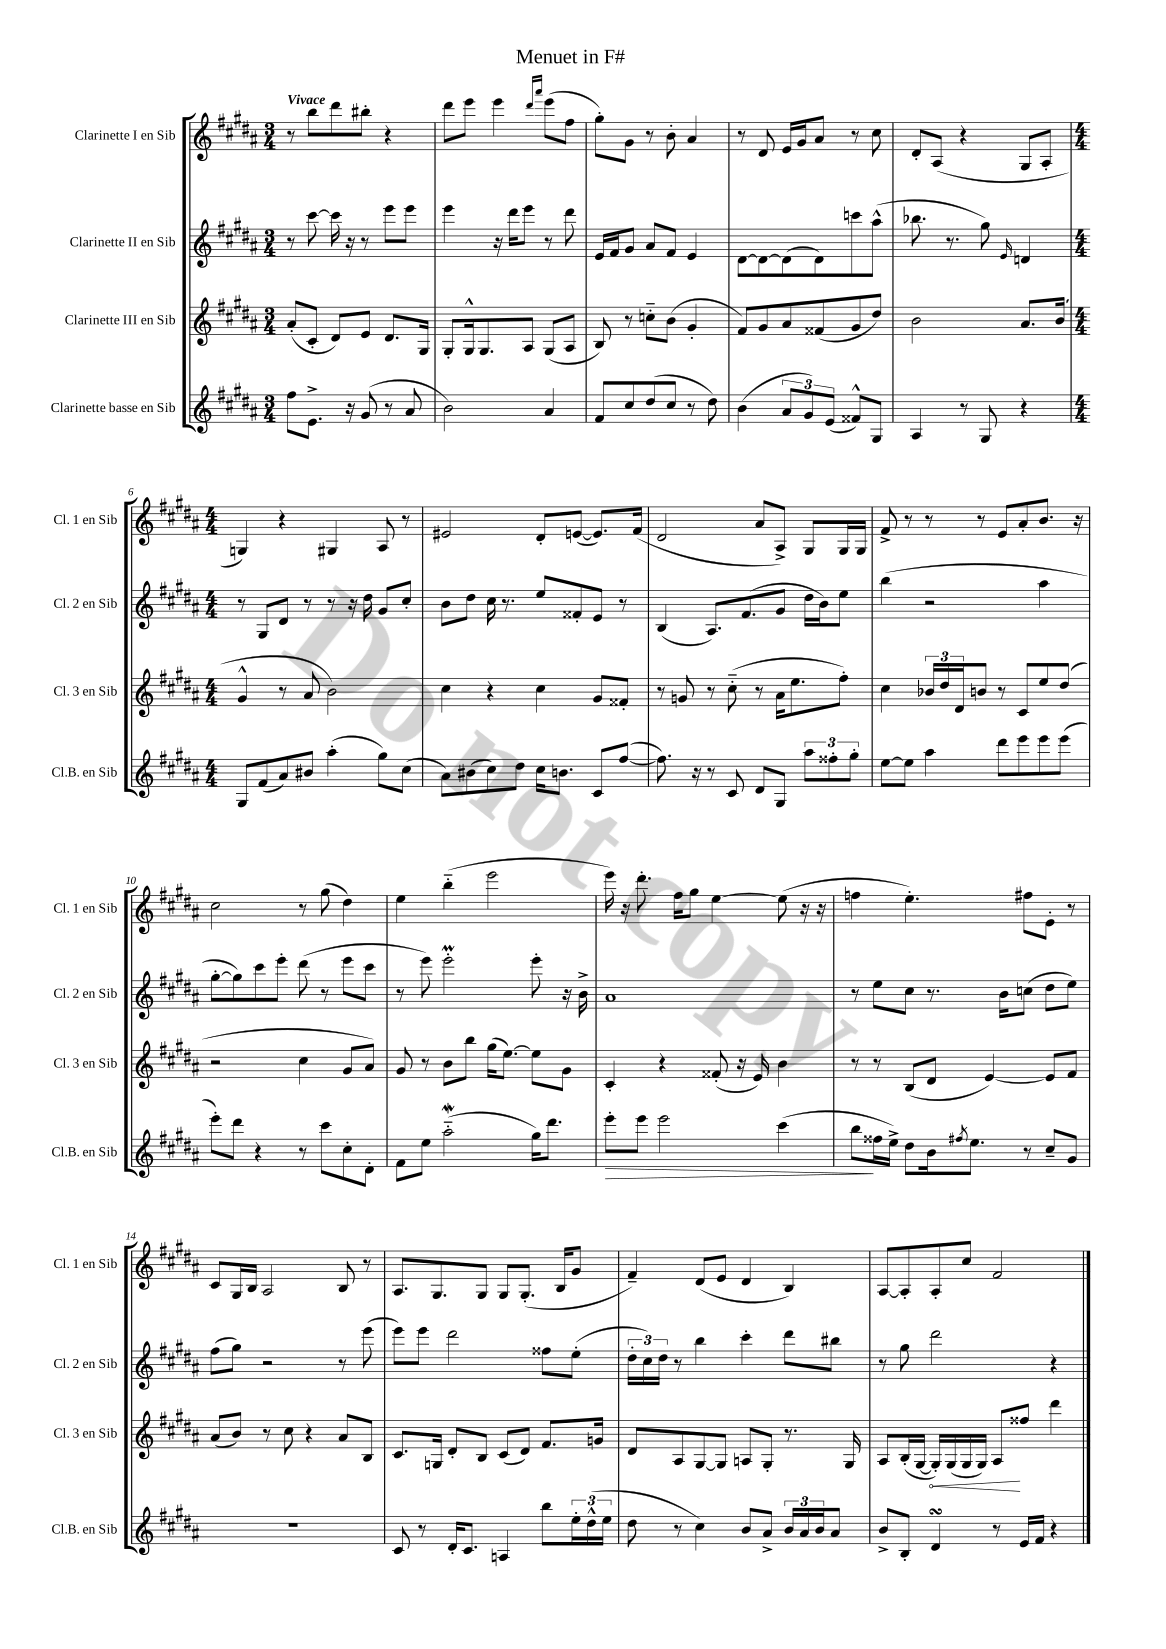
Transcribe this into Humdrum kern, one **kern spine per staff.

**kern	**kern	**kern	**kern
*staff4	*staff3	*staff2	*staff1
*clefG2	*clefG2	*clefG2	*clefG2
*k[f#c#g#d#a#]	*k[f#c#g#d#a#]	*k[f#c#g#d#a#]	*k[f#c#g#d#a#]
*M3/4	*M3/4	*M3/4	*M3/4
8ff#	(8a#'	8r	8r
8.e^	8c#'	[8ccc#	8bb
.	8d#)	16ccc#]	8ddd#
16r	.	16r	.
(8g#	8e	8r	8bb#'
8r	8.d#	8eee	4r
8a#	.	8eee	.
.	16G#	.	.
=	=	=	=
2b)	8G#'	4eee	8ddd#
.	16G#^^	.	8eee
.	8.G#	.	.
.	.	16r	4eee
.	.	16ddd#	.
.	8A#	8eee	.
.	.	.	16qqddd#
.	.	.	16qqaaa#
4a#	(8G#	8r	(8eee
.	8A#	8ddd#	8ff#
=	=	=	=
8f#	8B)	16e	8gg#')
.	.	16f#	.
8cc#	8r	8g#	8g#
(8dd#	8cc'~	8a#	8r
8cc#	(8b	8f#	8b'
8r	4g#'	4e	4a#
8dd#)	.	.	.
=	=	=	=
(4b	8f#)	[8d#	8r
.	8g#	8d#_	8d#
12a#	8a#	(8d#]	16e
.	.	.	16g#
12g#)	.	.	.
.	(8f##	8d#)	8a#
(12e	.	.	.
8f##^^)	8g#	8ccc	8r
8G#	8dd#)	(8aa#^^	8cc#
=	=	=	=
4A#	2b	8.bb-	8d#'
.	.	.	(8A#
.	.	8.r	.
8r	.	.	4r
8G#	.	8gg#)	.
.	.	16qqe	.
4r	8.a#	4d	8G#
.	.	.	8A#'
.	(16b	.	.
=	=	=	=
*M4/4	*M4/4	*M4/4	*M4/4
8G#	4g#^^	8r	4G)
(8f#	.	8G#	.
8a#)	8r	8d#	4r
8b#	8a#	8r	.
(4aa#'	2b)	8r	4G#
.	.	16r	.
.	.	16dd#	.
8gg#)	.	8g#	8A#
(8cc#	.	8cc#'	8r
=	=	=	=
8a#)	4cc#	8b	2e#
(8b#	.	8dd#	.
8cc#)	4r	16cc#	.
.	.	8.r	.
8dd#	.	.	.
16cc#	4cc#	8ee	8d#'
8.b	.	.	.
.	.	8f##'	([8e
8c#	8g#	8e	8.e])
([8ff#	8f##'	8r	.
.	.	.	(16f#
=	=	=	=
8.ff#])	8r	(4B	2d#
.	8g	.	.
16r	.	.	.
8r	8r	8.A#)	.
8c#	(8cc#'~	.	.
.	.	(8.f#	.
8d#	8r	.	8a#
8G#	16a#	8g#	8A#^)
.	8.ee	.	.
12aa#	.	16dd#	8G#
.	.	16b)	.
12ff##'	.	.	.
.	8ff#')	8ee	16G#
12gg#'	.	.	.
.	.	.	16G#
=	=	=	=
[8ee	4cc#	(4bb	8f#^
8ee]	.	.	8r
4aa#	24b-	2r	8r
.	24dd#	.	.
.	24d#	.	.
.	8b	.	8r
8ddd#	8r	.	8e
8eee	8c#	.	8a#'
8eee	8ee	4aa#	8.b
(8eee	(8dd#	.	.
.	.	.	16r
=	=	=	=
8eee')	2r	[8gg#'	2cc#
8ddd#	.	8gg#])	.
4r	.	8ccc#	.
.	.	8eee'	.
8r	4cc#	(8ddd#	8r
8ccc#	.	8r	(8gg#
8cc#'	8g#	8eee	4dd#)
8d#'	8a#)	8ccc#	.
=	=	=	=
8f#	8g#	8r	4ee
8ee	8r	8eee)	.
(2aa#'~	8b	2eee'	(4bb'~
.	8bb	.	.
.	(16gg#	.	2eee
.	[8.ee)	.	.
16gg#)	8ee]	8eee'	.
8.ddd#	.	.	.
.	8g#	16r	.
.	.	16b^	.
=	=	=	=
8eee'	4c#'	1a#	16eee)
.	.	.	16r
8eee	.	.	8.ddd#'
2eee	4r	.	.
.	.	.	16ff#
.	.	.	8gg#
.	(8f##'	.	[4ee
.	16r	.	.
.	16e)	.	.
(4ccc#	4b	.	(8ee]
.	.	.	16r
.	.	.	16r
=	=	=	=
8bb	8r	8r	4ff
16ff##	8r	8ee	.
16ee^)	.	.	.
8dd#	(8B	8cc#	4.ee')
16b	8d#	8.r	.
8qff#	.	.	.
8.ee	.	.	.
.	[4e)	.	.
.	.	16b	.
8r	.	(8cc	8ff#
8cc#~	8e]	8dd#	8e'
8g#	8f#	8ee)	8r
=	=	=	=
1r	(8a#	(8ff#	8c#
.	8b)	8gg#)	16G#
.	.	.	16B
.	8r	2r	2A#
.	8cc#	.	.
.	4r	.	.
.	8a#	8r	8B
.	8B	(8eee	8r
=	=	=	=
8c#	8.c#	8eee)	8.A#
8r	.	8eee	.
.	16G	.	8.G#
16d#'	8d#'	2ddd#	.
8.c#	.	.	.
.	8B	.	8G#
4A	(8c#	.	8G#
.	8d#)	.	(8.G#'
8bb	8.f#	8ff##	.
.	.	.	16B
24ee'	.	(8ee'	8g#
(24dd#^^	.	.	.
.	16g	.	.
24ee	.	.	.
=	=	=	=
8dd#	8d#	24dd#'	4f#~)
.	.	24cc#)	.
.	.	24dd#	.
8r	8A#	8r	.
4cc#)	[8G#	4bb	(8d#
.	8G#]	.	8e
8b	8A	4ccc#'	4d#
8a#^	8G#'	.	.
24b	8.r	8ddd#	4B)
24a#	.	.	.
24b	.	.	.
8a#	.	8bb#	.
.	16G#	.	.
=	=	=	=
8b^	8A#	8r	[8A#
8B'	(16B'	8gg#	8A#']
.	[16G#	.	.
4d#	16G#'])	2ddd#	8A#'
.	(16G#	.	.
.	16G#	.	8cc#
.	16G#)	.	.
8r	8A#	.	2f#
16e	8ff##	.	.
16f#	.	.	.
4r	4ddd#	4r	.
==	==	==	==
*-	*-	*-	*-
